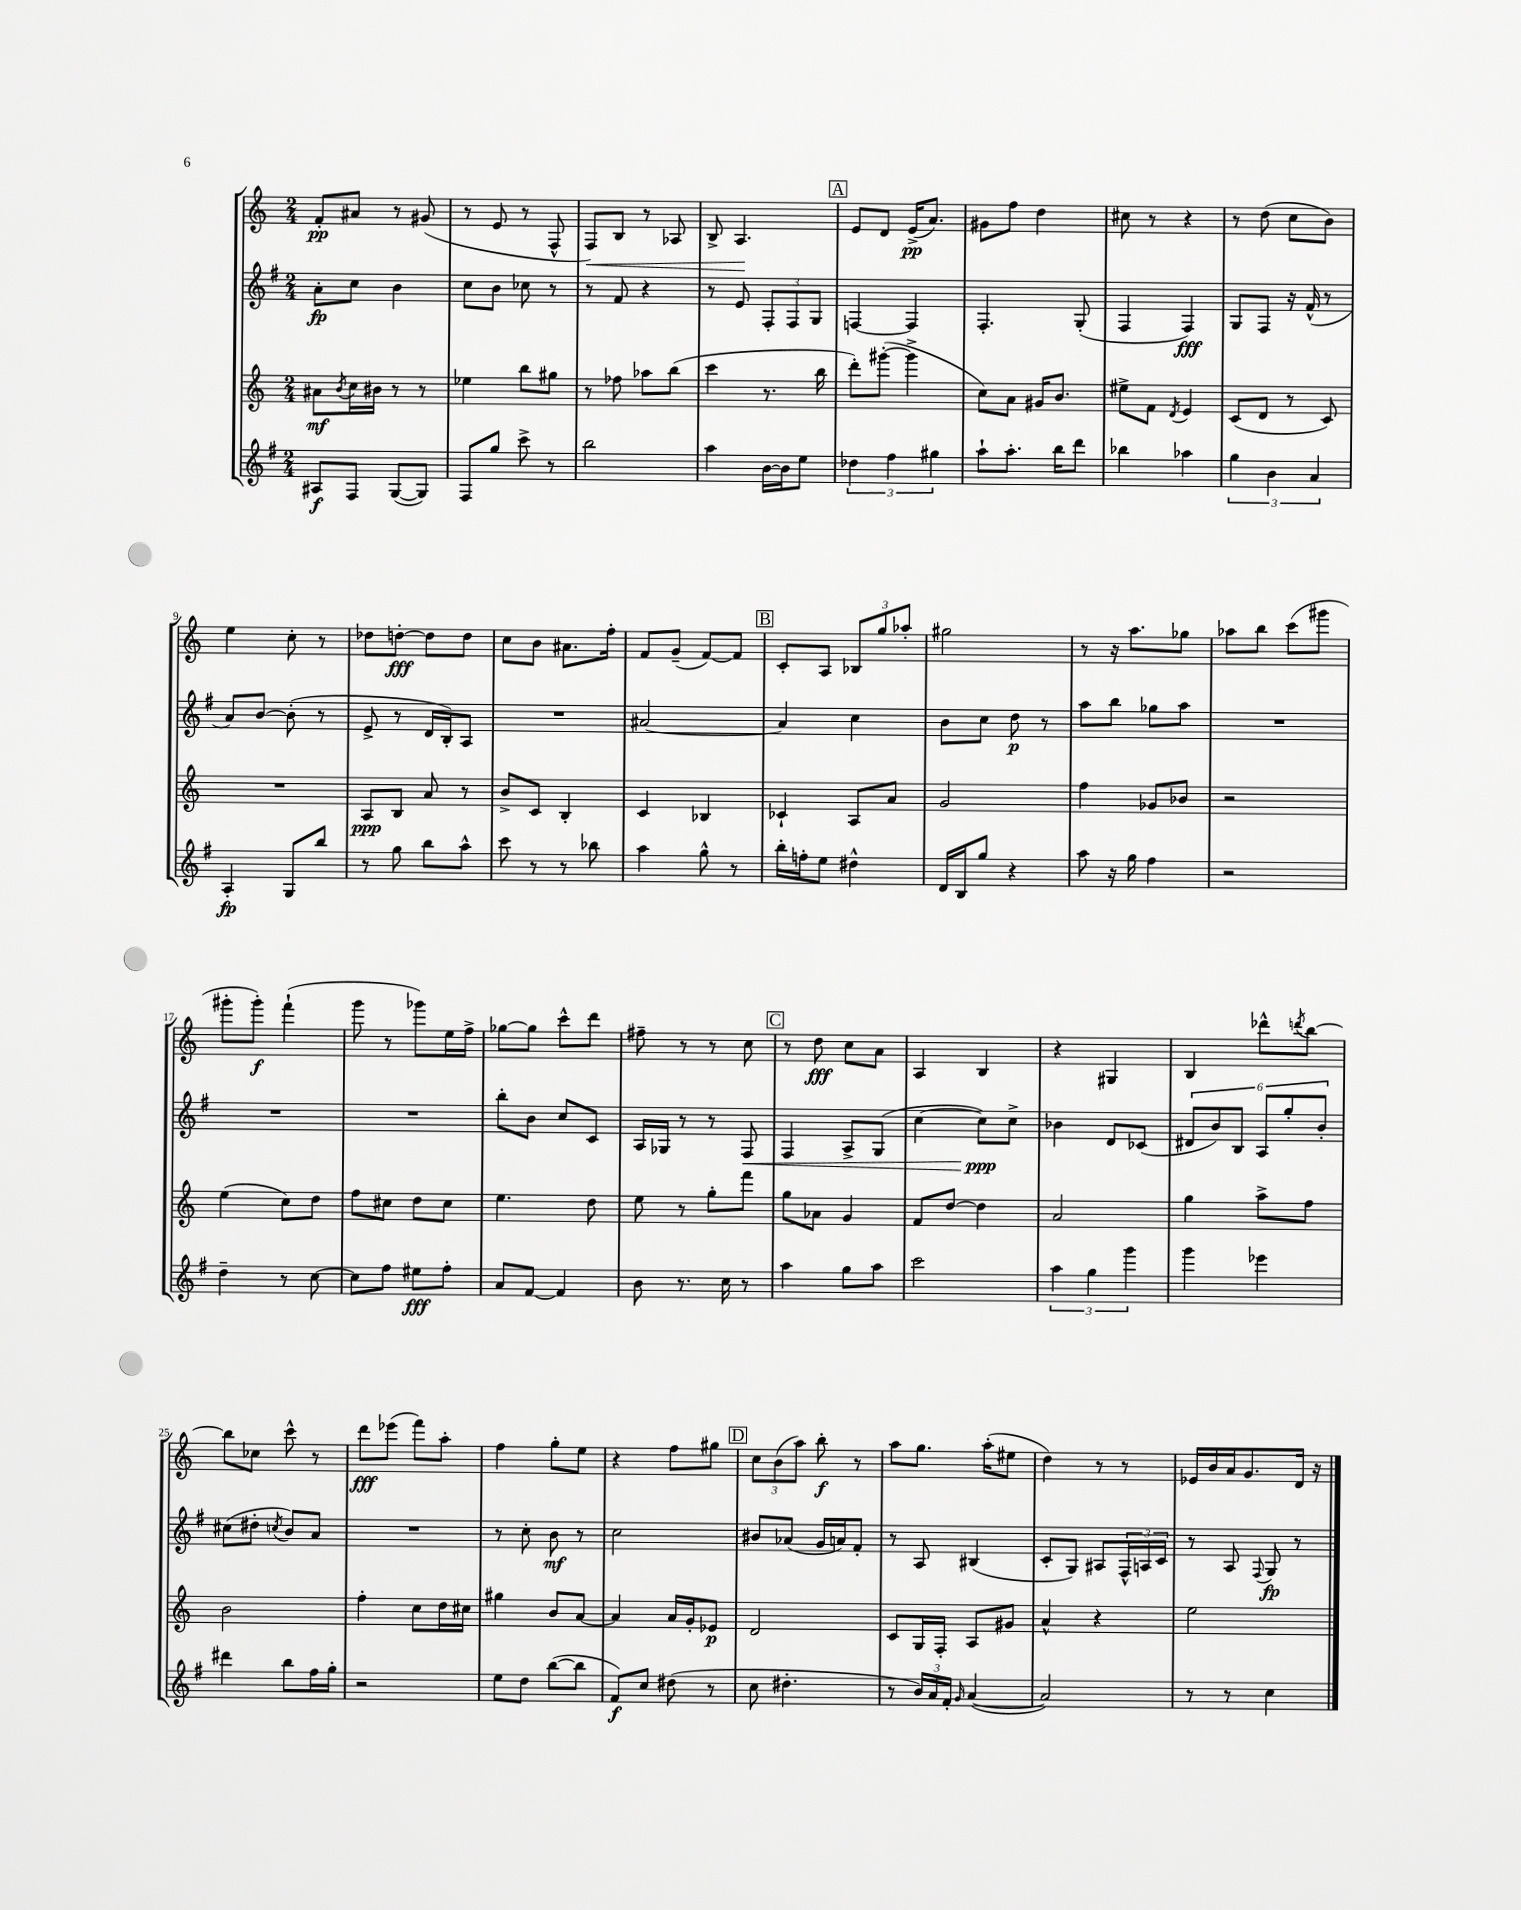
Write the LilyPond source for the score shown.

<<
\new StaffGroup <<
\new Staff = "s0" {
    \clef treble \key c \major \numericTimeSignature \time 2/4
    f'8-.\pp ais'8 r8 gis'8( |
    r8 e'8 r8 f8-^ |
    f8\<) b8 r8 aes8 |
    b8-> a4.\! |
    \mark \markup { \box "A" } e'8 d'8 e'16->\pp( a'8.) |
    gis'8 f''8 d''4 |
    cis''8 r8 r4 |
    r8 d''8( c''8 b'8) |
    e''4 c''8-. r8 |
    des''8 d''8~-.\fff d''8 d''8 |
    c''8 b'8 ais'8. f''16-. |
    f'8 g'8--( f'8~) f'8 |
    \mark \markup { \box "B" } c'8-. a8 \tuplet 3/2 { bes8 g''8 aes''8-. } |
    gis''2 |
    r8 r16 a''8. ges''8 |
    aes''8 b''8 c'''8( gis'''8 |
    gis'''8-. gis'''8-.\f) f'''4-!( |
    g'''8 r8 ges'''8) e''16 f''16-> |
    ges''8~ ges''8 c'''8-^ d'''8 |
    fis''8-- r8 r8 c''8 |
    \mark \markup { \box "C" } r8 d''8\fff c''8 a'8 |
    a4 b4 |
    r4 gis4 |
    b4 des'''8-^ \acciaccatura { d'''8 } b''8~ |
    b''8 ces''8 c'''8-^ r8 |
    d'''8\fff ees'''8( f'''8) a''8-. |
    f''4 g''8-. e''8 |
    r4 f''8 gis''8 |
    \mark \markup { \box "D" } \tuplet 3/2 { c''8 b'8( a''8) } b''8-.\f r8 |
    a''8 g''8. a''16-.( eis''8 |
    d''4) r8 r8 |
    ees'16 b'16 a'16 g'8. d'16 r16 \bar "|." |
}
\new Staff = "s1" {
    \clef treble \key g \major \numericTimeSignature \time 2/4
    a'8-.\fp c''8 b'4 |
    c''8 b'8 ces''8 r8 |
    r8 fis'8 r4 |
    r8 e'8 \tuplet 3/2 { fis8-. fis8 g8 } |
    \mark \markup { \box "A" } f4~ f4 |
    fis4.-. g8-.( |
    fis4 fis4\fff) |
    g8 fis8 r16 fis'16-^( r8 |
    a'8) b'8~ b'8-.( r8 |
    e'8-> r8 d'16 b16-.) a8 |
    R2 |
    ais'2~ |
    \mark \markup { \box "B" } ais'4 c''4 |
    b'8 c''8 d''8\p r8 |
    a''8 b''8 ges''8 a''8 |
    R2 |
    R2 |
    R2 |
    b''8-. b'8 c''8 c'8 |
    a16 ges16 r8 r8 fis8\< |
    \mark \markup { \box "C" } fis4 a8-> g8( |
    c''4~ c''8\ppp\!) c''8-> |
    bes'4 d'8 ces'8( |
    \tuplet 6/4 { dis'8 b'8) b8 a8 g''8-. b'8-. } |
    cis''8( dis''8-. \acciaccatura { c''8 } b'8) a'8 |
    R2 |
    r8 c''8-. b'8\mf r8 |
    c''2 |
    \mark \markup { \box "D" } bis'8 aes'8( g'16 a'16) fis'8-. |
    r8 a8 bis4( |
    c'8-. g8) ais8 \tuplet 3/2 { fis16-^ a16 c'16 } |
    r8 a8 \appoggiatura { fis8 } g8\fp r8 \bar "|." |
}
\new Staff = "s2" {
    \clef treble \key c \major \numericTimeSignature \time 2/4
    ais'8\mf \acciaccatura { b'8 } c''16 bis'16 r8 r8 |
    ees''4 b''8 gis''8 |
    r8 fes''8 aes''8 b''8( |
    c'''4 r8. b''16 |
    \mark \markup { \box "A" } d'''8-.) gis'''8~-.( gis'''4-> |
    c''8) a'8 gis'16 b'8. |
    eis''8-> f'8 \acciaccatura { d'8 } e'4 |
    c'8( d'8 r8 c'8) |
    R2 |
    a8\ppp b8 a'8 r8 |
    b'8-> c'8 b4-. |
    c'4 bes4 |
    \mark \markup { \box "B" } ces'4-! a8 a'8 |
    g'2 |
    f''4 ges'8 bes'8 |
    r2 |
    e''4( c''8) d''8 |
    f''8 cis''8 d''8 cis''8 |
    e''4. d''8 |
    e''8 r8 g''8-. f'''8 |
    \mark \markup { \box "C" } g''8 aes'8 g'4 |
    f'8 d''8~ d''4 |
    a'2 |
    g''4 a''8-> f''8 |
    b'2 |
    f''4-. c''8 d''16 cis''16 |
    gis''4 b'8 a'8~ |
    a'4 a'16 g'16-. ees'8\p |
    \mark \markup { \box "D" } d'2 |
    c'8 g16 f16-. a8 gis'8 |
    a'4-^ r4 |
    e''2 \bar "|." |
}
\new Staff = "s3" {
    \clef treble \key g \major \numericTimeSignature \time 2/4
    ais8\f fis8 g8~( g8) |
    fis8 g''8 c'''8-> r8 |
    b''2 |
    a''4 b'16~ b'16 e''8 |
    \mark \markup { \box "A" } \tuplet 3/2 { des''4 fis''4 gis''4 } |
    a''8-! a''8.-. b''16 d'''8 |
    bes''4 aes''4 |
    \tuplet 3/2 { g''4 b'4 a'4 } |
    a4-.\fp g8 b''8 |
    r8 g''8 b''8 a''8-^ |
    c'''8 r8 r8 bes''8 |
    a''4 g''8-^ r8 |
    \mark \markup { \box "B" } b''16-. f''16-. e''8 dis''4-^ |
    d'16 b16 g''8 r4 |
    a''8 r16 g''16 fis''4 |
    r2 |
    d''4-- r8 c''8~ |
    c''8 fis''8 eis''8\fff fis''8-. |
    a'8 fis'8~ fis'4 |
    b'8 r8. c''16 r8 |
    \mark \markup { \box "C" } a''4 g''8 a''8 |
    c'''2 |
    \tuplet 3/2 { a''4 g''4 g'''4 } |
    g'''4 ees'''4 |
    dis'''4 b''8 fis''16 g''16-. |
    r2 |
    e''8 d''8 b''8~( b''8 |
    fis'8\f) c''8 dis''8( r8 |
    \mark \markup { \box "D" } c''8 dis''4.-. |
    r8 \tuplet 3/2 { b'16) a'16 fis'16-. } \grace { g'16 } a'4~( |
    a'2) |
    r8 r8 c''4 \bar "|." |
}
>>
>>
